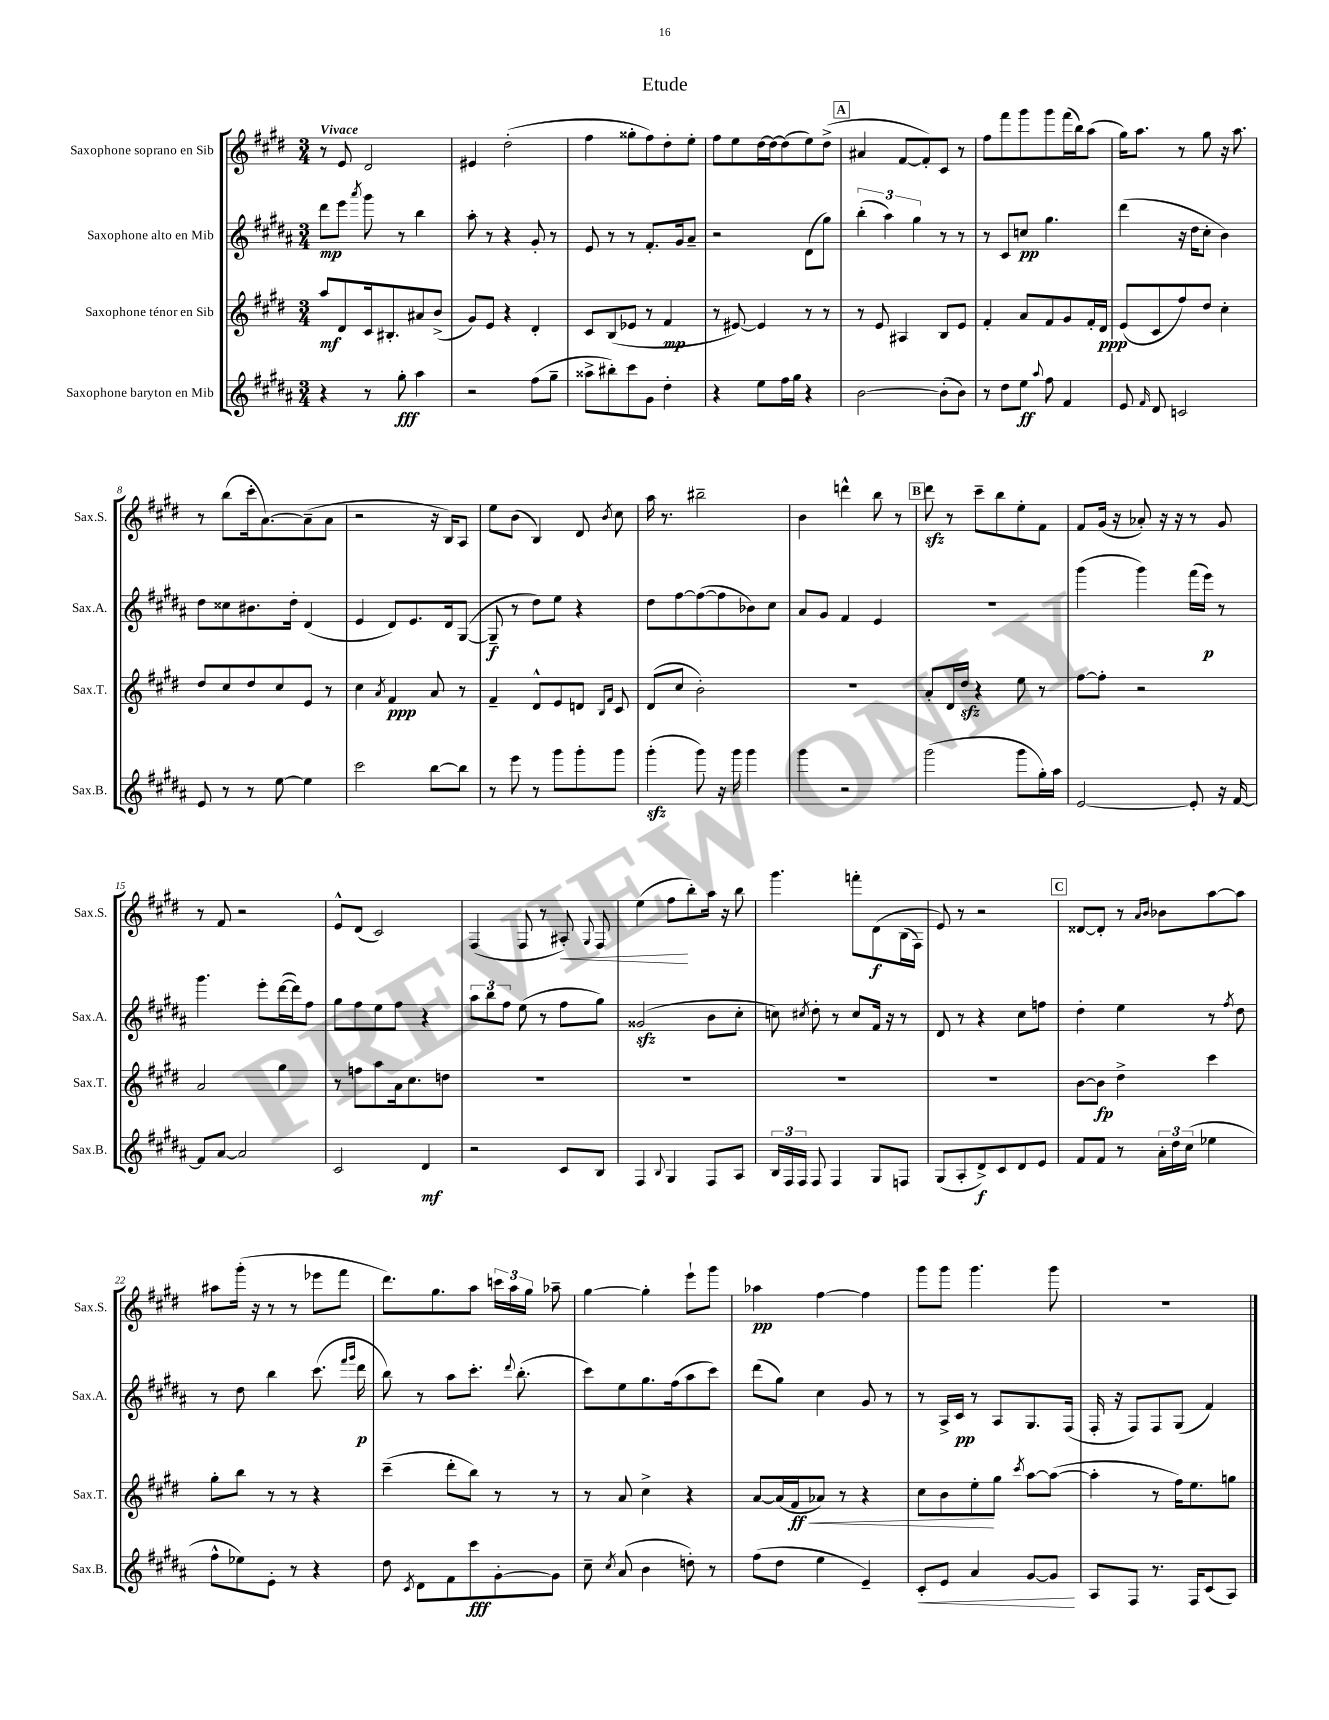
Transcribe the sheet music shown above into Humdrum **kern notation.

**kern	**dynam	**kern	**dynam	**kern	**dynam	**kern	**dynam
*part4	*part4	*part3	*part3	*part2	*part2	*part1	*part1
*staff4	*staff4	*staff3	*staff3	*staff2	*staff2	*staff1	*staff1
*I"Saxophone baryton en Mib	*	*I"Saxophone ténor en Sib	*	*I"Saxophone alto en Mib	*	*I"Saxophone soprano en Sib	*
*I'Sax.B.	*	*I'Sax.T.	*	*I'Sax.A.	*	*I'Sax.S.	*
*clefG2	*	*clefG2	*	*clefG2	*	*clefG2	*
*k[f#c#g#d#a#]	*	*k[f#c#g#d#]	*	*k[f#c#g#d#a#]	*	*k[f#c#g#d#]	*
*M3/4	*	*M3/4	*	*M3/4	*	*M3/4	*
=1	=1	=1	=1	=1	=1	=1	=1
!	!	!	!	!	!	!LO:TX:a:B:t=Vivace	!
4r	.	8aa/L	mf	8ddd#\L	mp	8r	.
.	.	8d#/	.	8eee\J	.	8e/	.
.	.	.	.	8qaaa#/	.	.	.
8r	.	16c#/k	.	8ggg#\	.	2d#/	.
.	.	8.B#X'/	.	.	.	.	.
8gg#'\	fff	.	.	8r	.	.	.
4aa#\	.	8a#X/	.	4bb\	.	.	.
.	.	(8b^/J	.	.	.	.	.
=2	=2	=2	=2	=2	=2	=2	=2
2r	.	8g#/L)	.	8aa#'\	.	4e#X/	.
.	.	8e/J	.	8r	.	.	.
.	.	4r	.	4r	.	(2dd#'\	.
(8ff#\L	.	4d#'/	.	8g#'/	.	.	.
8gg#~\J	.	.	.	8r	.	.	.
=3	=3	=3	=3	=3	=3	=3	=3
8aa##X^\L	.	8c#/L	.	8e/	.	4ff#\	.
8bb#X'\)	.	(8B/	.	8r	.	.	.
8ccc#\	.	8e-X/J	.	8r	.	8gg##X'\L	.
8g#\J	.	8r	.	8.f#'/L	.	8ff#\)	.
4dd#'\	.	4f#/	mp	.	.	8dd#'\	.
.	.	.	.	16g#/k	.	.	.
.	.	.	.	8a#~/J	.	8ee'\J	.
=4	=4	=4	=4	=4	=4	=4	=4
4r	.	8r	.	2r	.	8ff#\L	.
.	.	[8e#X/)	.	.	.	8ee\	.
8ee\L	.	4e#/]	.	.	.	[16dd#\L	.
.	.	.	.	.	.	16dd#\J_	.
16ff#\L	.	.	.	.	.	(8dd#\]	.
16gg#\JJ	.	.	.	.	.	.	.
4r	.	8r	.	(8d#\L	.	8ee\)	.
.	.	8r	.	8gg#\J)	.	(8dd#^\J	.
!!LO:REH:place=s1:t=A
=5	=5	=5	=5	=5	=5	=5	=5
[2b\	.	8r	.	(6bb'\	.	4a#X/	.
.	.	8e/	.	.	.	.	.
.	.	.	.	6aa#\)	.	.	.
.	.	4A#X/	.	.	.	[8f#/L	.
.	.	.	.	6gg#\	.	.	.
.	.	.	.	.	.	8f#'/])	.
(8b'\L]	.	8B/L	.	8r	.	8c#/J	.
8b\J)	.	8e/J	.	8r	.	8r	.
=6	=6	=6	=6	=6	=6	=6	=6
8r	.	4f#'/	.	8r	.	8ff#\L	.
8dd#\L	.	.	.	8c#/L	.	8fff#\	.
8ee\J	ff	8a/L	.	8ccn/J	pp	8ggg#\	.
8qqaa#/	.	.	.	.	.	.	.
8ff#\	.	8f#/	.	4.gg#\	.	8ggg#\	.
4f#/	.	8g#/	.	.	.	(16fff#\L	.
.	.	.	.	.	.	16bb\J)	.
.	.	16f#'/L	.	.	.	(8aa\J	.
.	.	16d#/JJ	ppp	.	.	.	.
=7	=7	=7	=7	=7	=7	=7	=7
8e/	.	(8e/L	.	(4ddd#\	.	16gg#\KL)	.
.	.	.	.	.	.	8.aa\J	.
16qqf#/	.	.	.	.	.	.	.
8d#/	.	8c#/	.	.	.	.	.
2cn/	.	8ff#/)	.	16r	.	8r	.
.	.	.	.	16dd#\KL	.	.	.
.	.	8dd#/J	.	8cc#'\J	.	8gg#\	.
.	.	4cc#'\	.	4b\)	.	16r	.
.	.	.	.	.	.	8.aa\	.
!!LO:LB:g=z
=8	=8	=8	=8	=8	=8	=8	=8
8e/	.	8dd#/L	.	8dd#\L	.	8r	.
8r	.	8cc#/	.	8cc##X\	.	(8bb\L	.
8r	.	8dd#/	.	8.b#X\	.	16ccc#'\k	.
.	.	.	.	.	.	[8.a\)	.
[8ee\	.	8cc#/	.	.	.	.	.
.	.	.	.	16dd#'\Jk	.	.	.
4ee\]	.	8e/J	.	(4d#/	.	(8a~\]	.
.	.	8r	.	.	.	8a\J	.
=9	=9	=9	=9	=9	=9	=9	=9
2ccc#\	.	4cc#\	.	4e/	.	2r	.
.	.	8qa/	.	.	.	.	.
.	.	4f#/	ppp	8d#/L)	.	.	.
.	.	.	.	8.e/	.	.	.
[8bb\L	.	8a/	.	.	.	16r	.
.	.	.	.	16d#/k	.	16B/KL)	.
8bb\J]	.	8r	.	([8G#/J	.	8A/J	.
=10	=10	=10	=10	=10	=10	=10	=10
8r	.	4f#~/	.	8G#~/]	f	8ee\L	.
8eee\	.	.	.	8r	.	(8b\J	.
8r	.	8d#^^/L	.	8dd#\L)	.	4B/)	.
8ggg#\L	.	8e/	.	8ee\J	.	.	.
8ggg#'\	.	8dn/J	.	4r	.	8d#/	.
.	.	16qqB/LL	.	.	.	.	.
.	.	16qqf#/JJ	.	.	.	8qb/	.
8ggg#\J	.	8c#/	.	.	.	8cc#\	.
=11	=11	=11	=11	=11	=11	=11	=11
(4ggg#zz'\	.	(8d#/L	.	8dd#\L	.	16aa\	.
.	.	.	.	.	.	8.r	.
.	.	8cc#/J	.	[8ff#\	.	.	.
8ggg#\)	.	2b'\)	.	(8ff#\_	.	2bb#X~\	.
16r	.	.	.	8ff#\]	.	.	.
16ggg#\	.	.	.	.	.	.	.
4ggg#\	.	.	.	8b-X\)	.	.	.
.	.	.	.	8cc#\J	.	.	.
=12	=12	=12	=12	=12	=12	=12	=12
4ggg#\	.	2.r	.	8a#/L	.	4b\	.
.	.	.	.	8g#/J	.	.	.
2r	.	.	.	4f#/	.	4dddn^^\	.
.	.	.	.	4e/	.	8bb\	.
.	.	.	.	.	.	8r	.
!!LO:REH:place=s1:t=B
=13	=13	=13	=13	=13	=13	=13	=13
(2ggg#\	.	8a'/L	.	2.r	.	8ddd#zz\	.
.	.	16d#/L	.	.	.	8r	.
.	.	16dd#zz/JJ	.	.	.	.	.
.	.	4r	.	.	.	8ccc#~\L	.
.	.	.	.	.	.	8bb\	.
8ggg#\L	.	8ee\	.	.	.	8ee'\	.
16gg#'\L)	.	8r	.	.	.	8f#\J	.
16aa#\JJ	.	.	.	.	.	.	.
=14	=14	=14	=14	=14	=14	=14	=14
[2e/	.	[8ff#\L	.	(4ggg#\	.	8f#/L	.
.	.	8ff#'\J]	.	.	.	(16g#/Jk	.
.	.	.	.	.	.	16r	.
.	.	2r	.	4ggg#\)	.	8a-X'/)	.
.	.	.	.	.	.	16r	.
.	.	.	.	.	.	16r	.
8e'/]	.	.	.	(16fff#\LL	.	8r	.
.	.	.	.	16eee\JJ)	p	.	.
16r	.	.	.	8r	.	8g#/	.
[16f#/	.	.	.	.	.	.	.
!!LO:LB:g=z
=15	=15	=15	=15	=15	=15	=15	=15
8f#/L]	.	2a/	.	4.ggg#\	.	8r	.
[8a#/J	.	.	.	.	.	8f#/	.
2a#/]	.	.	.	.	.	2r	.
.	.	.	.	8eee'\L	.	.	.
.	.	4gg#\	.	([16ddd#\L	.	.	.
.	.	.	.	16ddd#\J])	.	.	.
.	.	.	.	8ff#\J	.	.	.
=16	=16	=16	=16	=16	=16	=16	=16
2c#/	.	8r	.	8gg#\L	.	8e^^/L	.
.	.	8ffn\L	.	8ff#\	.	(8d#/J	.
.	.	8aa\	.	8ee\	.	2c#/)	.
.	.	16a\k	.	8ff#\J	.	.	.
.	.	8.cc#\	.	.	.	.	.
4d#/	mf	.	.	4r	.	.	.
.	.	8ddn\J	.	.	.	.	.
=17	=17	=17	=17	=17	=17	=17	=17
2r	.	2.r	.	12aa#\L	.	(4F#/	.
.	.	.	.	12bb\	.	.	.
.	.	.	.	12ff#\J	.	.	.
.	.	.	.	(8ee\	.	8F#/	.
.	.	.	.	8r	.	8r	.
!	!	!	!	!	!	!	!LO:HP:b
8c#/L	.	.	.	8ff#\L	.	8A#X'/)	<
.	.	.	.	.	.	8qqG#/	.
8B/J	.	.	.	8gg#\J)	.	8F#/	.
=18	=18	=18	=18	=18	=18	=18	=18
4F#/	.	2.r	.	(2g##Xzz/	.	(4ee\	.
8qqB/	.	.	.	.	.	.	.
4G#/	.	.	.	.	.	8ff#\L	.
.	.	.	.	.	.	8bb'\)	[
8F#/L	.	.	.	8b\L	.	16aa\Jk	.
.	.	.	.	.	.	16r	.
8A#/J	.	.	.	8cc#'\J	.	8bb\	.
=19	=19	=19	=19	=19	=19	=19	=19
24B/LL	.	2.r	.	8ccn\)	.	4.ggg#\	.
24F#/	.	.	.	.	.	.	.
24F#/JJ	.	.	.	.	.	.	.
.	.	.	.	8qcc#X/	.	.	.
8F#/	.	.	.	8dd#'\	.	.	.
4F#/	.	.	.	8r	.	.	.
.	.	.	.	8cc#/L	.	8fffn'\L	.
8G#/L	.	.	.	16f#/Jk	.	(8d#\	f
.	.	.	.	16r	.	.	.
8Fn/J	.	.	.	8r	.	(16B\L	.
.	.	.	.	.	.	16F#\JJ)	.
=20	=20	=20	=20	=20	=20	=20	=20
(8G#/L	.	2.r	.	8d#/	.	8e/)	.
8A#'/	.	.	.	8r	.	8r	.
8d#^/)	f	.	.	4r	.	2r	.
8c#/	.	.	.	.	.	.	.
8d#/	.	.	.	8cc#\L	.	.	.
8e/J	.	.	.	8ffn\J	.	.	.
!!LO:REH:place=s1:t=C
=21	=21	=21	=21	=21	=21	=21	=21
8f#/L	.	[8b\L	.	4dd#'\	.	[8d##X/L	.
8f#/J	.	8b\J]	fp	.	.	8d##'/J]	.
8r	.	4dd#^\	.	4ee\	.	8r	.
.	.	.	.	.	.	16qqa/LL	.
.	.	.	.	.	.	16qqb/JJ	.
24a#'\LL	.	.	.	.	.	8b-X\L	.
24dd#\	.	.	.	.	.	.	.
(24cc#\JJ	.	.	.	.	.	.	.
4ee-X\	.	4ccc#\	.	8r	.	[8aa\	.
.	.	.	.	8qff#/	.	.	.
.	.	.	.	8dd#\	.	8aa\J]	.
!!LO:LB:g=z
=22	=22	=22	=22	=22	=22	=22	=22
8ff#^^\L	.	8gg#'\L	.	8r	.	8aa#X\L	.
8ee-X\)	.	8bb\J	.	8dd#\	.	(16ggg#'\Jk	.
.	.	.	.	.	.	16r	.
8e'\J	.	8r	.	4bb\	.	8r	.
8r	.	8r	.	.	.	8r	.
4r	.	4r	.	(8.ccc#\	.	8eee-X\L	.
.	.	.	.	.	.	8fff#\J	.
.	.	.	.	16qqfff#/LL	.	.	.
.	.	.	.	16qqggg#/JJ	.	.	.
.	.	.	.	16ddd#\	p	.	.
=23	=23	=23	=23	=23	=23	=23	=23
8dd#\	.	(4ccc#~\	.	8bb\)	.	8.ddd#\L)	.
8qc#/	.	.	.	.	.	.	.
8d#\L	.	.	.	8r	.	.	.
.	.	.	.	.	.	8.gg#\	.
8f#\	.	8ddd#'\L	.	8aa#\L	.	.	.
8ccc#\	fff	8bb\J)	.	8.ccc#'\J	.	8aa\J	.
[8g#'\	.	8r	.	.	.	24cccn\LL	.
.	.	.	.	.	.	24aa\	.
.	.	.	.	8qqddd#/	.	.	.
.	.	.	.	(8.bb'\	.	.	.
.	.	.	.	.	.	24gg#\JJ	.
8g#\J]	.	8r	.	.	.	8aa-X~\	.
=24	=24	=24	=24	=24	=24	=24	=24
8cc#~\	.	8r	.	8ccc#\L)	.	[4gg#\	.
8qcc#/	.	.	.	.	.	.	.
(8a#/	.	8a/	.	8ee\	.	.	.
4b\	.	4cc#^\	.	8.gg#\	.	4gg#'\]	.
.	.	.	.	(16ff#\k	.	.	.
8ddn'\)	.	4r	.	8aa#\	.	8eee`\L	.
8r	.	.	.	8ccc#\J)	.	8ggg#\J	.
=25	=25	=25	=25	=25	=25	=25	=25
(8ff#\L	.	[8a/L	.	(8ddd#\L	.	4aa-X\	pp
8dd#\J	.	(16a/L]	.	8gg#\J)	.	.	.
!	!	!	!LO:HP:b	!	!	!	!
.	.	16f#/J	< ff	.	.	.	.
4ee\	.	8a-X/J)	.	4cc#\	.	[4ff#\	.
.	.	8r	.	.	.	.	.
4e~/)	.	4r	.	8g#/	.	4ff#\]	.
.	.	.	.	8r	.	.	.
=26	=26	=26	=26	=26	=26	=26	=26
!	!LO:HP:b	!	!	!	!	!	!
8c#'/L	<	8cc#\L	.	8r	.	8ggg#\L	.
8e/J	.	8b\	.	16A#^/LL	.	8ggg#\J	.
.	.	.	.	16c#/JJ	pp	.	.
4a#/	.	8ee'\	.	8r	.	4.ggg#\	.
.	.	8gg#\J	[	8A#/L	.	.	.
.	.	8qccc#/	.	.	.	.	.
[8g#/L	.	[8aa\L	.	8.G#/	.	.	.
8g#/J]	.	(8aa\J_	.	.	.	8ggg#\	.
.	.	.	.	(16F#/Jk	.	.	.
.	[	.	.	.	.	.	.
=27	=27	=27	=27	=27	=27	=27	=27
8A#/L	.	4aa'\]	.	16F#'/	.	2.r	.
.	.	.	.	16r	.	.	.
8F#/J	.	.	.	8F#/L)	.	.	.
8.r	.	8r	.	8F#/	.	.	.
.	.	16ff#\KL)	.	(8G#/J	.	.	.
16F#/KL	.	8.ee\	.	.	.	.	.
(8c#/	.	.	.	4f#/)	.	.	.
8A#/J)	.	8ggn\J	.	.	.	.	.
==	==	==	==	==	==	==	==
*-	*-	*-	*-	*-	*-	*-	*-
